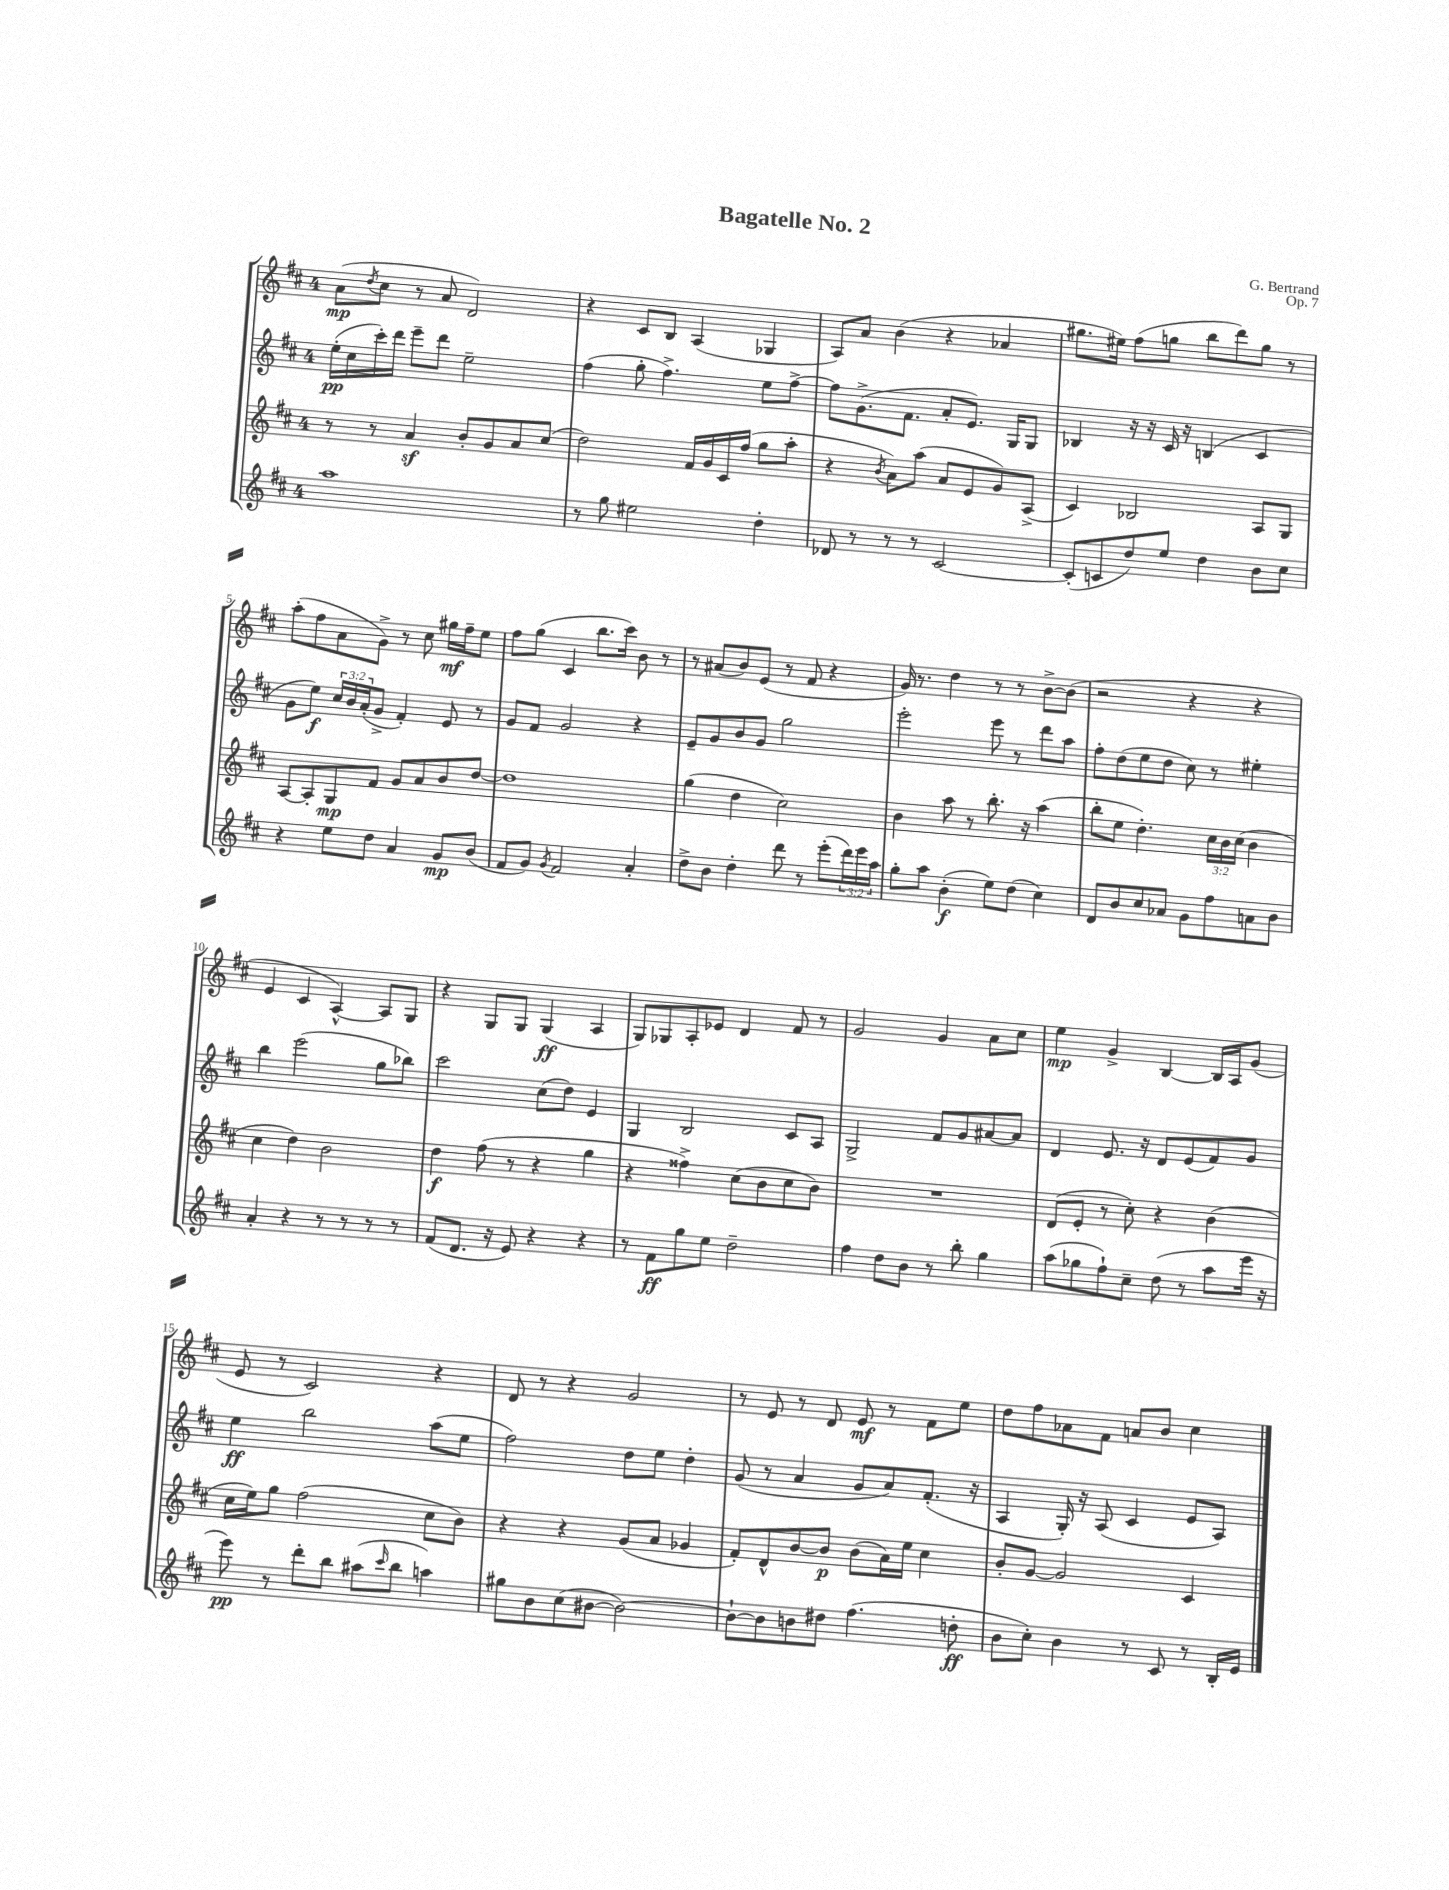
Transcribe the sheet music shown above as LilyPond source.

\header { title = "Bagatelle No. 2" composer = "G. Bertrand" opus = "Op. 7" }
<<
\new StaffGroup <<
\new Staff = "s0" {
    \clef treble \key d \major \once \override Staff.TimeSignature.style = #'single-digit \time 4/4
    a'8\mp( \acciaccatura { d''8 } cis''8 r8 a'8 d'2) |
    r4 cis'8 b8 a4( ges4 |
    a8) a'8 b'4( r4 aes'4 |
    gis''8. eis''16) fis''8( g''8 b''8 d'''8) g''8 r8 |
    a''8-.( fis''8 a'8 g'8->) r8 cis''8 gis''16\mf fis''16-- e''8 |
    fis''8 g''8( cis'4 b''8. cis'''16) b'8 r8 |
    r8 ais'8( b'8) e'8( r8 fis'8 r4 |
    g'16) r8. d''4 r8 r8 b'8~-> b'8( |
    r2 r4 r4 |
    e'4 cis'4 a4~-^) a8 g8 |
    r4 g8 g8 g4\ff( a4 |
    g8) ges8 a8-. ees'8 d'4 fis'8 r8 |
    g'2 g'4 a'8 cis''8 |
    e''4\mp g'4-> b4~ b16 a16 g'8( |
    e'8 r8 cis'2) r4 |
    d'8 r8 r4 g'2 |
    r8 e'8 r8 d'8 e'8\mf r8 fis'8 e''8 |
    d''8 fis''8 aes'8 fis'8 a'8 b'8 cis''4 \bar "|." |
}
\new Staff = "s1" {
    \clef treble \key d \major \once \override Staff.TimeSignature.style = #'single-digit \time 4/4 \override Staff.TupletNumber.text = #tuplet-number::calc-fraction-text
    e''16-.\pp( cis''16 cis'''16-.) d'''16 e'''8-- d'''8 e''2-- |
    fis''4( g''8-. fis''4.->) e''8 fis''8~-> |
    fis''8 g'8.->( fis'8. a'8-. e'8.) g16 g8 |
    bes4 r16 r16 cis'16 r16 b4( cis'4 |
    g'8 e''8\f) \tuplet 3/2 { cis''16 b'16 a'16-.( } g'8-> fis'4-.) e'8 r8 |
    g'8 fis'8 g'2 r4 |
    e'8-- g'8 b'8 g'8 g''2 |
    e'''2-. e'''8 r8 d'''8 a''8 |
    fis''8-. d''8( e''8 d''8 cis''8) r8 eis''4-. |
    b''4 e'''2( g''8 bes''8) |
    cis'''2 cis''8( d''8) e'4 |
    g4 b2 cis'8 a8 |
    g2-> fis'8 g'8 ais'8~ ais'8 |
    d'4 e'8. r16 d'8 e'8( fis'8) g'8 |
    e''4\ff b''2 a''8( e''8 |
    fis''2) d''8 e''8 d''4-. |
    g'8( r8 a'4 g'8 a'8) fis'8.-.( r16 |
    a4 g16-.) r16 a8( cis'4 e'8 a8) \bar "|." |
}
\new Staff = "s2" {
    \clef treble \key d \major \once \override Staff.TimeSignature.style = #'single-digit \time 4/4 \override Staff.TupletNumber.text = #tuplet-number::calc-fraction-text
    r8 r8 a'4\sf b'8-. g'8 a'8 cis''8( |
    d''2) fis'16 g'16 cis'16 fis''16( g''8 a''8-. |
    r4 \acciaccatura { b'8 } a'8) a''8( a'8 e'8 g'8) a8->( |
    cis'4) bes2 a8 g8 |
    a8~ a8-. g8\mp fis'8 g'8 a'8 b'8 d''8~ |
    d''1 |
    g''4( d''4 cis''2) |
    b'4 a''8 r8 b''8.-. r16 a''4( |
    b''8-. e''8 d''4.-.) \tuplet 3/2 { cis''16 b'16 cis''16( } b'4 |
    cis''4 d''4) b'2 |
    d''4\f fis''8( r8 r4 g''4 |
    r4 fisis''4->) cis''8( b'8 cis''8 b'8) |
    R1 |
    d'8( e'8-. r8 cis''8-.) r4 b'4( |
    cis''16 e''16) g''8 fis''2( cis''8 b'8) |
    r4 r4 g'8( a'8 ges'4 |
    fis'8-.) d'8-^ b'8~ b'8\p b'8( a'16) e''16 cis''4 |
    b'8-. g'8~ g'2 cis'4 \bar "|." |
}
\new Staff = "s3" {
    \clef treble \key d \major \once \override Staff.TimeSignature.style = #'single-digit \time 4/4 \override Staff.TupletNumber.text = #tuplet-number::calc-fraction-text
    a''1 |
    r8 g''8 eis''2 d''4-. |
    des'8 r8 r8 r8 cis'2~ |
    cis'8-.( c'8 d''8) e''8 d''4 b'8 cis''8 |
    r4 e''8 d''8 a'4 g'8\mp b'8( |
    fis'8 g'8) \acciaccatura { g'8 } fis'2 a'4-. |
    d''8-> b'8 d''4-. d'''8 r8 e'''8-.( \tuplet 3/2 { d'''16) e'''16 a''16 } |
    g''8-. a''8 b'4-.\f( e''8) d''8( cis''4) |
    d'8 b'8 cis''8 aes'8 g'8 fis''8 a'8 b'8 |
    a'4-. r4 r8 r8 r8 r8 |
    fis'8( d'8. r16 e'8) r4 r4 |
    r8 fis'8\ff g''8 e''8 d''2-- |
    fis''4 d''8 b'8 r8 b''8-. g''4 |
    a''8( ges''8 fis''8-!) cis''8-- d''8( r8 a''8 e'''16 r16 |
    e'''8\pp) r8 d'''8-. b''8 ais''8( \grace { cis'''16 } b''8 a''4) |
    gis''8 b'8 cis''8( bis'8~ bis'2~) |
    bis'8~-! bis'8 b'8 dis''8 fis''4.( d''8-.\ff |
    b'8 cis''8-.) b'4 r8 cis'8 r8 b16-. e'16 \bar "|." |
}
>>
>>
